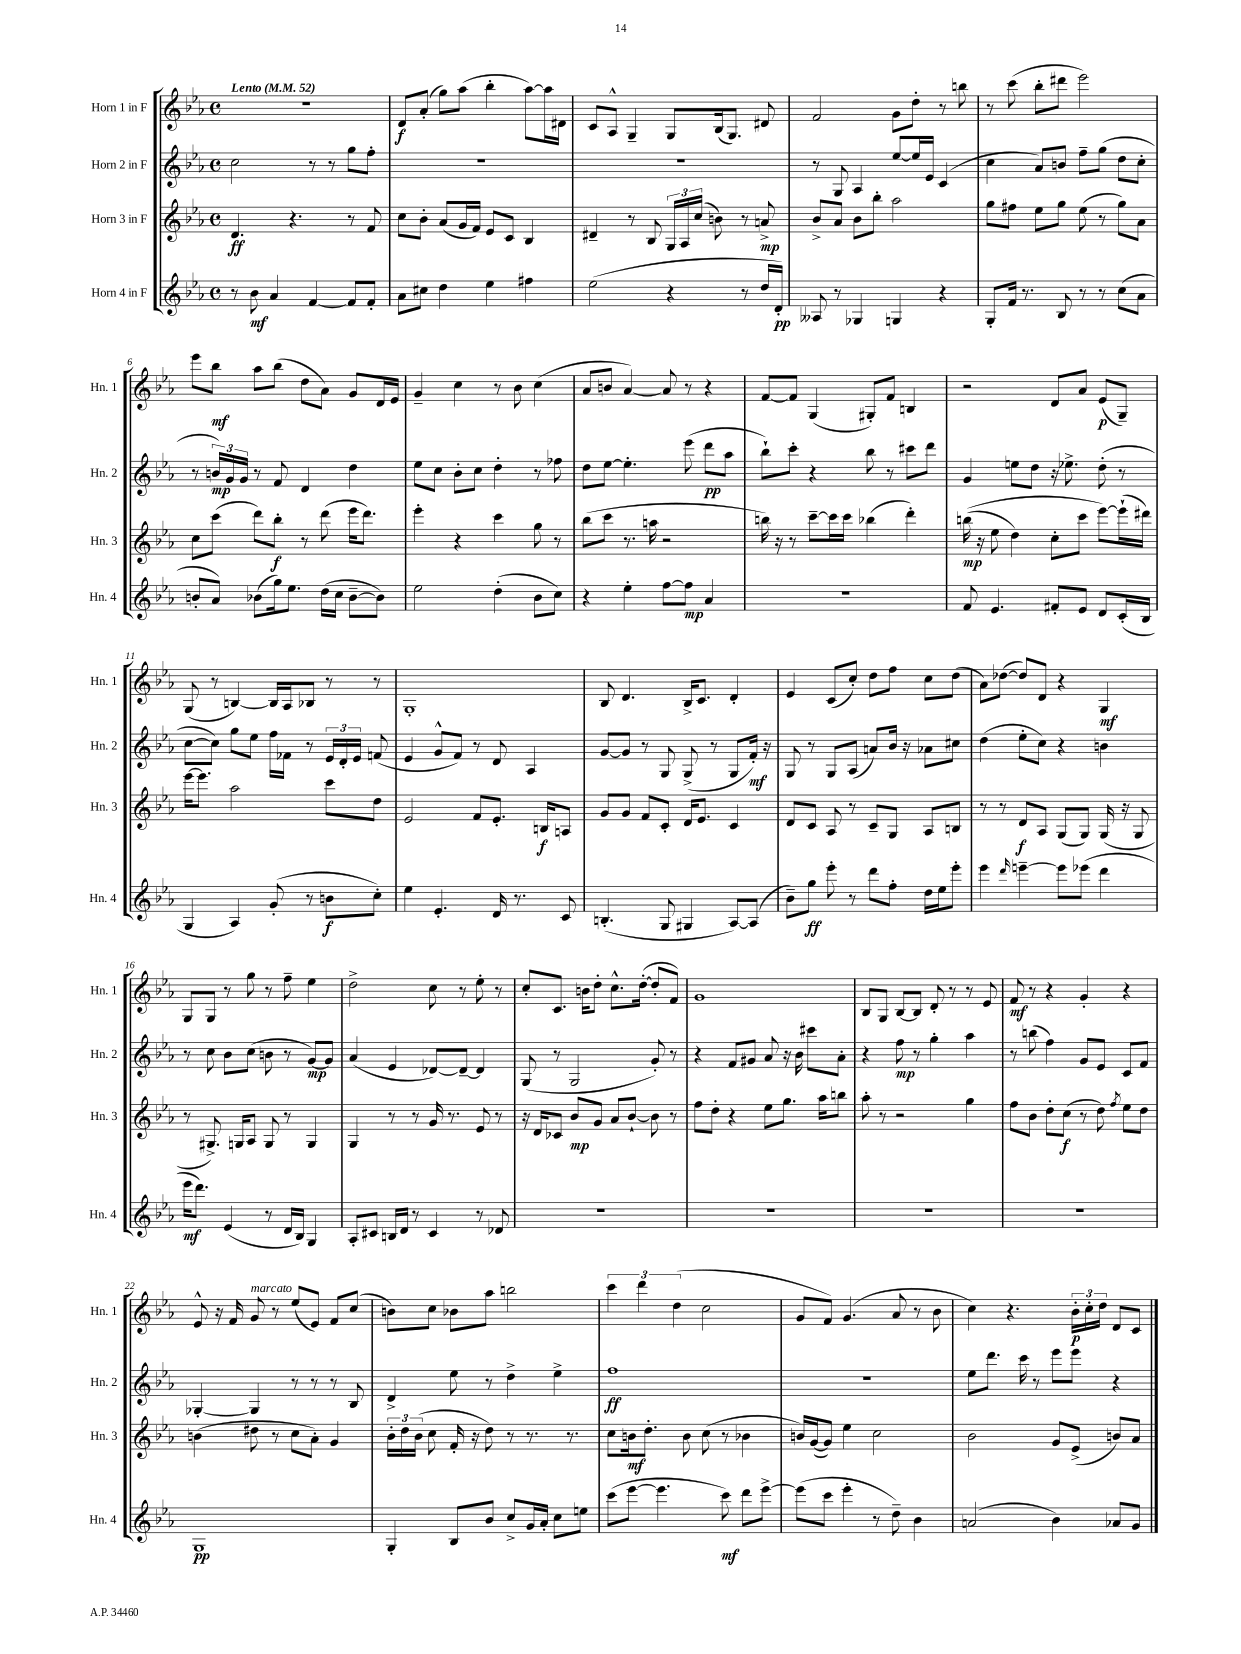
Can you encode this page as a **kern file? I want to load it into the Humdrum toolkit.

**kern	**dynam	**kern	**dynam	**kern	**dynam	**kern	**dynam
*part4	*part4	*part3	*part3	*part2	*part2	*part1	*part1
*staff4	*staff4	*staff3	*staff3	*staff2	*staff2	*staff1	*staff1
*I"Horn 4 in F	*	*I"Horn 3 in F	*	*I"Horn 2 in F	*	*I"Horn 1 in F	*
*I'Hn. 4	*	*I'Hn. 3	*	*I'Hn. 2	*	*I'Hn. 1	*
*clefG2	*	*clefG2	*	*clefG2	*	*clefG2	*
*k[b-e-a-]	*	*k[b-e-a-]	*	*k[b-e-a-]	*	*k[b-e-a-]	*
*M4/4	*	*M4/4	*	*M4/4	*	*M4/4	*
*met(c)	*	*met(c)	*	*met(c)	*	*met(c)	*
*MM52	*	*MM52	*	*MM52	*	*MM52	*
=1	=1	=1	=1	=1	=1	=1	=1
!	!	!	!	!	!	!LO:TX:a:B:t=Lento	!
8r	.	4.d/	ff	2cc\	.	1r	.
8b-\	mf	.	.	.	.	.	.
4a-/	.	.	.	.	.	.	.
.	.	4.r	.	.	.	.	.
[4f/	.	.	.	8r	.	.	.
.	.	.	.	8r	.	.	.
8f/L]	.	8r	.	8gg\L	.	.	.
8f'/J	.	8f/	.	8ff'\J	.	.	.
=2	=2	=2	=2	=2	=2	=2	=2
8a-\L	.	8cc\L	.	1r	.	8d/L	f
8cc#X\J	.	8b-'\J	.	.	.	(8a-'/J	.
4dd\	.	(8a-/L	.	.	.	8gg\L)	.
.	.	16g/L	.	.	.	(8aa-\J	.
.	.	16f/JJ)	.	.	.	.	.
4ee-\	.	8e-/L	.	.	.	4bb-'\	.
.	.	8c/J	.	.	.	.	.
4ff#X\	.	4B-/	.	.	.	[8aa-\L)	.
.	.	.	.	.	.	16aa-\L]	.
.	.	.	.	.	.	16d#X\JJ	.
=3	=3	=3	=3	=3	=3	=3	=3
(2ee-\	.	4d#X~/	.	1r	.	8c/L	.
.	.	.	.	.	.	8A-^^/J	.
.	.	8r	.	.	.	4G~/	.
.	.	8B-/	.	.	.	.	.
4r	.	24G/LL	.	.	.	8G/L	.
.	.	24A-/	.	.	.	.	.
.	.	(24cc/JJ	.	.	.	.	.
.	.	8bn\)	.	.	.	(16B-/k	.
.	.	.	.	.	.	8.G/J)	.
8r	.	8r	.	.	.	.	.
16dd/LL	.	8an^/	mp	.	.	8d#X/	.
16d'/JJ)	pp	.	.	.	.	.	.
=4	=4	=4	=4	=4	=4	=4	=4
8A--X/	.	8b-^/L	.	8r	.	2f/	.
8r	.	8a-/J	.	8G/	.	.	.
4G-X/	.	8b-\L	.	4A-/	.	.	.
.	.	8bb-'\J	.	.	.	.	.
4Gn/	.	2aa-\	.	[8ee-/L	.	8g\L	.
.	.	.	.	16ee-/L]	.	8dd'\J	.
.	.	.	.	16e-/JJ	.	.	.
4r	.	.	.	(4c/	.	8r	.
.	.	.	.	.	.	8bbn\	.
=5	=5	=5	=5	=5	=5	=5	=5
8G'/L	.	8gg\L	.	4cc\	.	8r	.
16f/Jk	.	8ff#X\J	.	.	.	(8ccc\	.
8.r	.	.	.	.	.	.	.
.	.	8ee-\L	.	8a-/L)	.	8bb-'\L	.
8B-/	.	8gg\J	.	8bn/J	.	8ddd#X\J	.
8r	.	(8ee-\	.	8ff~\L	.	2eee-\)	.
8r	.	8r	.	(8gg\J	.	.	.
(8cc\L	.	8gg\L)	.	8dd\L	.	.	.
8a-\J	.	8a-\J	.	8cc'\J	.	.	.
!!LO:LB:g=z
=6	=6	=6	=6	=6	=6	=6	=6
8bn'/L	.	8cc\L	.	8r	.	8eee-\L	.
8a-/J)	.	(8ccc\J	.	24bn/LL)	mp	8bb-\J	mf
.	.	.	.	24g/	.	.	.
.	.	.	.	24g/JJ	.	.	.
(8b-X\L	.	8ddd\L)	.	8r	.	8aa-\L	.
16gg\k)	.	8bb-'\J	f	8f/	.	(8bb-\J	.
8.ee-\J	.	.	.	.	.	.	.
.	.	8r	.	4d/	.	8dd\L	.
(16dd\LL	.	(8ddd\	.	.	.	8a-\J)	.
16cc\JJ	.	.	.	.	.	.	.
[8b-~\L	.	16eee-\KL	.	4dd\	.	8g/L	.
.	.	8.ddd\J)	.	.	.	.	.
8b-\J])	.	.	.	.	.	16d/L	.
.	.	.	.	.	.	16e-/JJ	.
=7	=7	=7	=7	=7	=7	=7	=7
2ee-\	.	4eee-'\	.	8ee-\L	.	4g~/	.
.	.	.	.	8cc\J	.	.	.
.	.	4r	.	8b-'\L	.	4cc\	.
.	.	.	.	8cc\J	.	.	.
(4dd'\	.	4ccc\	.	4dd'\	.	8r	.
.	.	.	.	.	.	8b-\	.
8b-\L	.	8gg\	.	8r	.	(4cc\	.
8cc\J)	.	8r	.	8ff-X\	.	.	.
=8	=8	=8	=8	=8	=8	=8	=8
4r	.	(8bb-\L	.	8dd\L	.	8a-/L	.
.	.	8ccc\J	.	[8ee-\J	.	8bn/J	.
4ee-'\	.	8.r	.	4.ee-'\]	.	[4a-/)	.
.	.	16aan\	.	.	.	.	.
[8ff\L	.	2r	.	.	.	8a-/]	.
8ff\J]	mp	.	.	(8eee-\	.	8r	.
4a-/	.	.	.	8ddd\L	pp	4r	.
.	.	.	.	8aa-\J	.	.	.
=9	=9	=9	=9	=9	=9	=9	=9
1r	.	16bbn\)	.	8bb-`\L)	.	[8f/L	.
.	.	16r	.	.	.	.	.
.	.	8r	.	8ccc'\J	.	8f/J]	.
.	.	[8ccc~\L	.	4r	.	(4G/	.
.	.	16ccc\L]	.	.	.	.	.
.	.	16ccc\JJ	.	.	.	.	.
.	.	(4bb-X\	.	8bb-\	.	8G#X'/L)	.
.	.	.	.	8r	.	8f/J	.
.	.	4ddd'\)	.	8ccc#X\L	.	4Bn/	.
.	.	.	.	8ddd\J	.	.	.
=10	=10	=10	=10	=10	=10	=10	=10
8f/	.	((16bbn\	mp	4g/	.	2r	.
.	.	16r	.	.	.	.	.
4.e-/	.	8ee-\	.	.	.	.	.
.	.	4dd\)	.	8een\L	.	.	.
.	.	.	.	8dd\J	.	.	.
8f#X'/L	.	8cc'\L	.	16r	.	8d/L	.
.	.	.	.	8.ee-X^\	.	.	.
8e-/J	.	8ccc\J	.	.	.	8a-/J	.
8d/L	.	[8eee-\L)	.	(8dd'\	.	(8e-/L	p
(16c'/L	.	(16eee-`\L]	.	8r	.	8G~/J)	.
16B-/JJ	.	16ddd#X\JJ)	.	.	.	.	.
!!LO:LB:g=z
=11	=11	=11	=11	=11	=11	=11	=11
4G/	.	[16eee-\KL	.	[8cc\L	.	(8G/	.
.	.	8.eee-\J]	.	.	.	.	.
.	.	.	.	8cc\J])	.	8r	.
4A-/)	.	2aa-\	.	8gg\L	.	[4Bn/)	.
.	.	.	.	8ee-\J	.	.	.
(8g'/	.	.	.	16ff\LL	.	16B/LL]	.
.	.	.	.	16f-X\JJ	.	16A-/J	.
8r	.	.	.	8r	.	8B-X/J	.
8bn\L	f	8ccc\L	.	24e-/LL	.	8r	.
.	.	.	.	24d'/	.	.	.
.	.	.	.	24e-/JJ	.	.	.
8cc'\J)	.	8dd\J	.	(8fn/	.	8r	.
=12	=12	=12	=12	=12	=12	=12	=12
4ee-\	.	2e-/	.	4e-/	.	1G'	.
4.e-'/	.	.	.	8g^^/L	.	.	.
.	.	.	.	8f/J)	.	.	.
.	.	8f/L	.	8r	.	.	.
16d/	.	8.e-'/J	.	8d/	.	.	.
8.r	.	.	.	.	.	.	.
.	.	.	.	4A-/	.	.	.
.	.	16Bn/KL	f	.	.	.	.
8c/	.	8An/J	.	.	.	.	.
=13	=13	=13	=13	=13	=13	=13	=13
(4.Bn'/	.	8g/L	.	[8g/L	.	8B-/	.
.	.	8g/J	.	8g/J]	.	4.d/	.
.	.	8f/L	.	8r	.	.	.
8G/	.	8c'/J	.	8G/	.	.	.
4G#X/	.	16d/KL	.	(8G^/	.	16B-^/KL	.
.	.	8.e-/J	.	.	.	8.c/J	.
.	.	.	.	8r	.	.	.
[8A-/L)	.	4c/	.	8G/L	.	4d'/	.
(8A-/J]	.	.	.	16f'/Jk)	mf	.	.
.	.	.	.	16r	.	.	.
=14	=14	=14	=14	=14	=14	=14	=14
8b-~\L)	.	8d/L	.	8G/	.	4e-/	.
8gg\J	ff	8c/J	.	8r	.	.	.
8eee-'\	.	8A-/	.	8G/L	.	(8c/L	.
8r	.	8r	.	(8A-/J	.	8cc'/J)	.
8ddd\L	.	8c~/L	.	8an/L)	.	8dd\L	.
8ff'\J	.	8G/J	.	16b-/Jk	.	8ff\J	.
.	.	.	.	16r	.	.	.
16dd\LL	.	8A-/L	.	8a-X\L	.	8cc\L	.
16ee-\J	.	.	.	.	.	.	.
8eee-'\J	.	8Bn/J	.	8cc#X\J	.	(8dd\J	.
=15	=15	=15	=15	=15	=15	=15	=15
4eee-\	.	8r	.	(4dd\	.	8a-\L)	.
.	.	8r	.	.	.	([8dd-X\J	.
16qqddd/	.	.	.	.	.	.	.
[4eeen~\	.	8d/L	f	8ee-'\L	.	8dd-/L])	.
.	.	8A-/J	.	8cc\J)	.	8d/J	.
8eee\L]	.	(8G/L	.	4r	.	4r	.
(8eee-X\J	.	8G/J)	.	.	.	.	.
4ddd\	.	(16G/	.	4bn\	.	4G/	mf
.	.	16r	.	.	.	.	.
.	.	8G/	.	.	.	.	.
!!LO:LB:g=z
=16	=16	=16	=16	=16	=16	=16	=16
16eee-\KL	mf	8r	.	8r	.	8G/L	.
8.ddd\J)	.	.	.	.	.	.	.
.	.	8.G#X^/)	.	8cc\	.	8G/J	.
(4e-/	.	.	.	8b-\L	.	8r	.
.	.	16Gn/KL	.	.	.	.	.
.	.	8A-/J	.	(8cc\J	.	8gg\	.
8r	.	8G/	.	8bn\	.	8r	.
16d/LL	.	8r	.	8r	.	8ff~\	.
16B-/JJ)	.	.	.	.	.	.	.
4G/	.	4G/	.	[8g/L)	mp	4ee-\	.
.	.	.	.	8g/J]	.	.	.
=17	=17	=17	=17	=17	=17	=17	=17
8A-'/L	.	4G/	.	(4a-/	.	2dd^\	.
8c#X/J	.	.	.	.	.	.	.
16Bn/LL	.	8r	.	4e-/	.	.	.
16d/JJ	.	.	.	.	.	.	.
8r	.	8r	.	.	.	.	.
4c#/	.	16g/	.	[8d-X/L)	.	8cc\	.
.	.	8.r	.	.	.	.	.
.	.	.	.	8d-~/J_	.	8r	.
8r	.	8e-/	.	4d-/]	.	8ee-'\	.
8d-X/	.	8r	.	.	.	8r	.
=18	=18	=18	=18	=18	=18	=18	=18
1r	.	16r	.	(8G/	.	8cc'/L	.
.	.	16d/KL	.	.	.	.	.
.	.	8c-X/J	.	8r	.	8.c/J	.
.	.	8b-/L	mp	2G/	.	.	.
.	.	.	.	.	.	16bn\KL	.
.	.	8g/J	.	.	.	8dd'\J	.
.	.	8a-/L	.	.	.	8.cc^^\L	.
.	.	[8b-`/J	.	.	.	.	.
.	.	.	.	.	.	([16dd'\Jk	.
.	.	8b-\]	.	8g'/)	.	8dd'/L]	.
.	.	8r	.	8r	.	8f/J)	.
=19	=19	=19	=19	=19	=19	=19	=19
1r	.	8ff\L	.	4r	.	1g	.
.	.	8dd'\J	.	.	.	.	.
.	.	4r	.	8f/L	.	.	.
.	.	.	.	8g#X/J	.	.	.
.	.	8ee-\L	.	8a-/	.	.	.
.	.	8.gg\J	.	16r	.	.	.
.	.	.	.	16b-\	.	.	.
.	.	.	.	8ccc#X\L	.	.	.
.	.	16aa-\KL	.	.	.	.	.
.	.	8bbn\J	.	8a-'\J	.	.	.
=20	=20	=20	=20	=20	=20	=20	=20
1r	.	8aa-'\	.	4r	.	8B-/L	.
.	.	8r	.	.	.	8G/J	.
.	.	2r	.	8ff\	mp	[8B-/L	.
.	.	.	.	8r	.	8B-/J]	.
.	.	.	.	4gg'\	.	8d'/	.
.	.	.	.	.	.	8r	.
.	.	4gg\	.	4aa-\	.	8r	.
.	.	.	.	.	.	8e-/	.
=21	=21	=21	=21	=21	=21	=21	=21
1r	.	8ff\L	.	8r	.	8f/	mf
.	.	8b-\J	.	(8bbn\	.	8r	.
.	.	8dd'\L	.	4ff\)	.	4r	.
.	.	(8cc\J	f	.	.	.	.
.	.	8r	.	8g/L	.	4g'/	.
.	.	8dd\)	.	8e-/J	.	.	.
.	.	8qff/	.	.	.	.	.
.	.	8ee-\L	.	8c/L	.	4r	.
.	.	8dd\J	.	8f/J	.	.	.
!!LO:LB:g=z
=22	=22	=22	=22	=22	=22	=22	=22
1G	pp	(4bn\	.	[4G-X'/	.	8e-^^/	.
.	.	.	.	.	.	16r	.
.	.	.	.	.	.	16f/	.
!	!	!	!	!	!	!LO:TX:a:i:t=marcato	!
.	.	8dd#X\	.	4G-/]	.	8g/	.
.	.	8r	.	.	.	8r	.
.	.	8cc\L	.	8r	.	(8ee-/L	.
.	.	8a-'\J)	.	8r	.	8e-/J)	.
.	.	4g/	.	8r	.	8f/L	.
.	.	.	.	8B-/	.	(8cc/J	.
=23	=23	=23	=23	=23	=23	=23	=23
4G'/	.	24b-'\LL	.	4d^/	.	8bn\L)	.
.	.	24dd\	.	.	.	.	.
.	.	(24b-\JJ	.	.	.	.	.
.	.	8cc\	.	.	.	8cc\J	.
8B-/L	.	16f'/	.	8ee-\	.	8b-X\L	.
.	.	16r	.	.	.	.	.
8b-/J	.	8dd\)	.	8r	.	8aa-\J	.
8cc^/L	.	8r	.	4dd^\	.	2bbn\	.
16g/L	.	8.r	.	.	.	.	.
16a-'/JJ	.	.	.	.	.	.	.
8cc\L	.	.	.	4ee-^\	.	.	.
.	.	8.r	.	.	.	.	.
8een\J	.	.	.	.	.	.	.
=24	=24	=24	=24	=24	=24	=24	=24
(8ccc\L	.	8cc\L	.	1ff	ff	6ccc\	.
[8eee-\J	.	16bn\k	mf	.	.	.	.
.	.	.	.	.	.	6ddd\	.
.	.	8.dd'\J	.	.	.	.	.
4.eee-\]	.	.	.	.	.	.	.
.	.	.	.	.	.	(6dd\	.
.	.	8b\	.	.	.	.	.
.	.	(8cc\	.	.	.	2cc\	.
8ccc\)	mf	8r	.	.	.	.	.
8ddd\L	.	4b-X\	.	.	.	.	.
[8eee-^\J	.	.	.	.	.	.	.
=25	=25	=25	=25	=25	=25	=25	=25
(8eee-\L]	.	16bn/LL)	.	1r	.	8g/L	.
.	.	([16g/J	.	.	.	.	.
8ccc\J	.	8g/J])	.	.	.	8f/J)	.
4eee-'\	.	4ee-\	.	.	.	(4.g/	.
8r	.	2cc\	.	.	.	.	.
8dd~\)	.	.	.	.	.	8a-/	.
4b-\	.	.	.	.	.	8r	.
.	.	.	.	.	.	8b-\	.
=26	=26	=26	=26	=26	=26	=26	=26
(2an/	.	2b-\	.	8ee-\L	.	4cc\)	.
.	.	.	.	8.ddd\J	.	.	.
.	.	.	.	.	.	4.r	.
.	.	.	.	16ccc\	.	.	.
.	.	.	.	8r	.	.	.
4b-\)	.	8g/L	.	8eee-\L	.	.	.
.	.	(8e-^/J	.	8eee-\J	.	24b-'\LL	p
.	.	.	.	.	.	24cc'\	.
.	.	.	.	.	.	24dd\JJ	.
8a-X/L	.	8bn/L)	.	4r	.	8d/L	.
8g/J	.	8a-/J	.	.	.	8c/J	.
==	==	==	==	==	==	==	==
*-	*-	*-	*-	*-	*-	*-	*-
